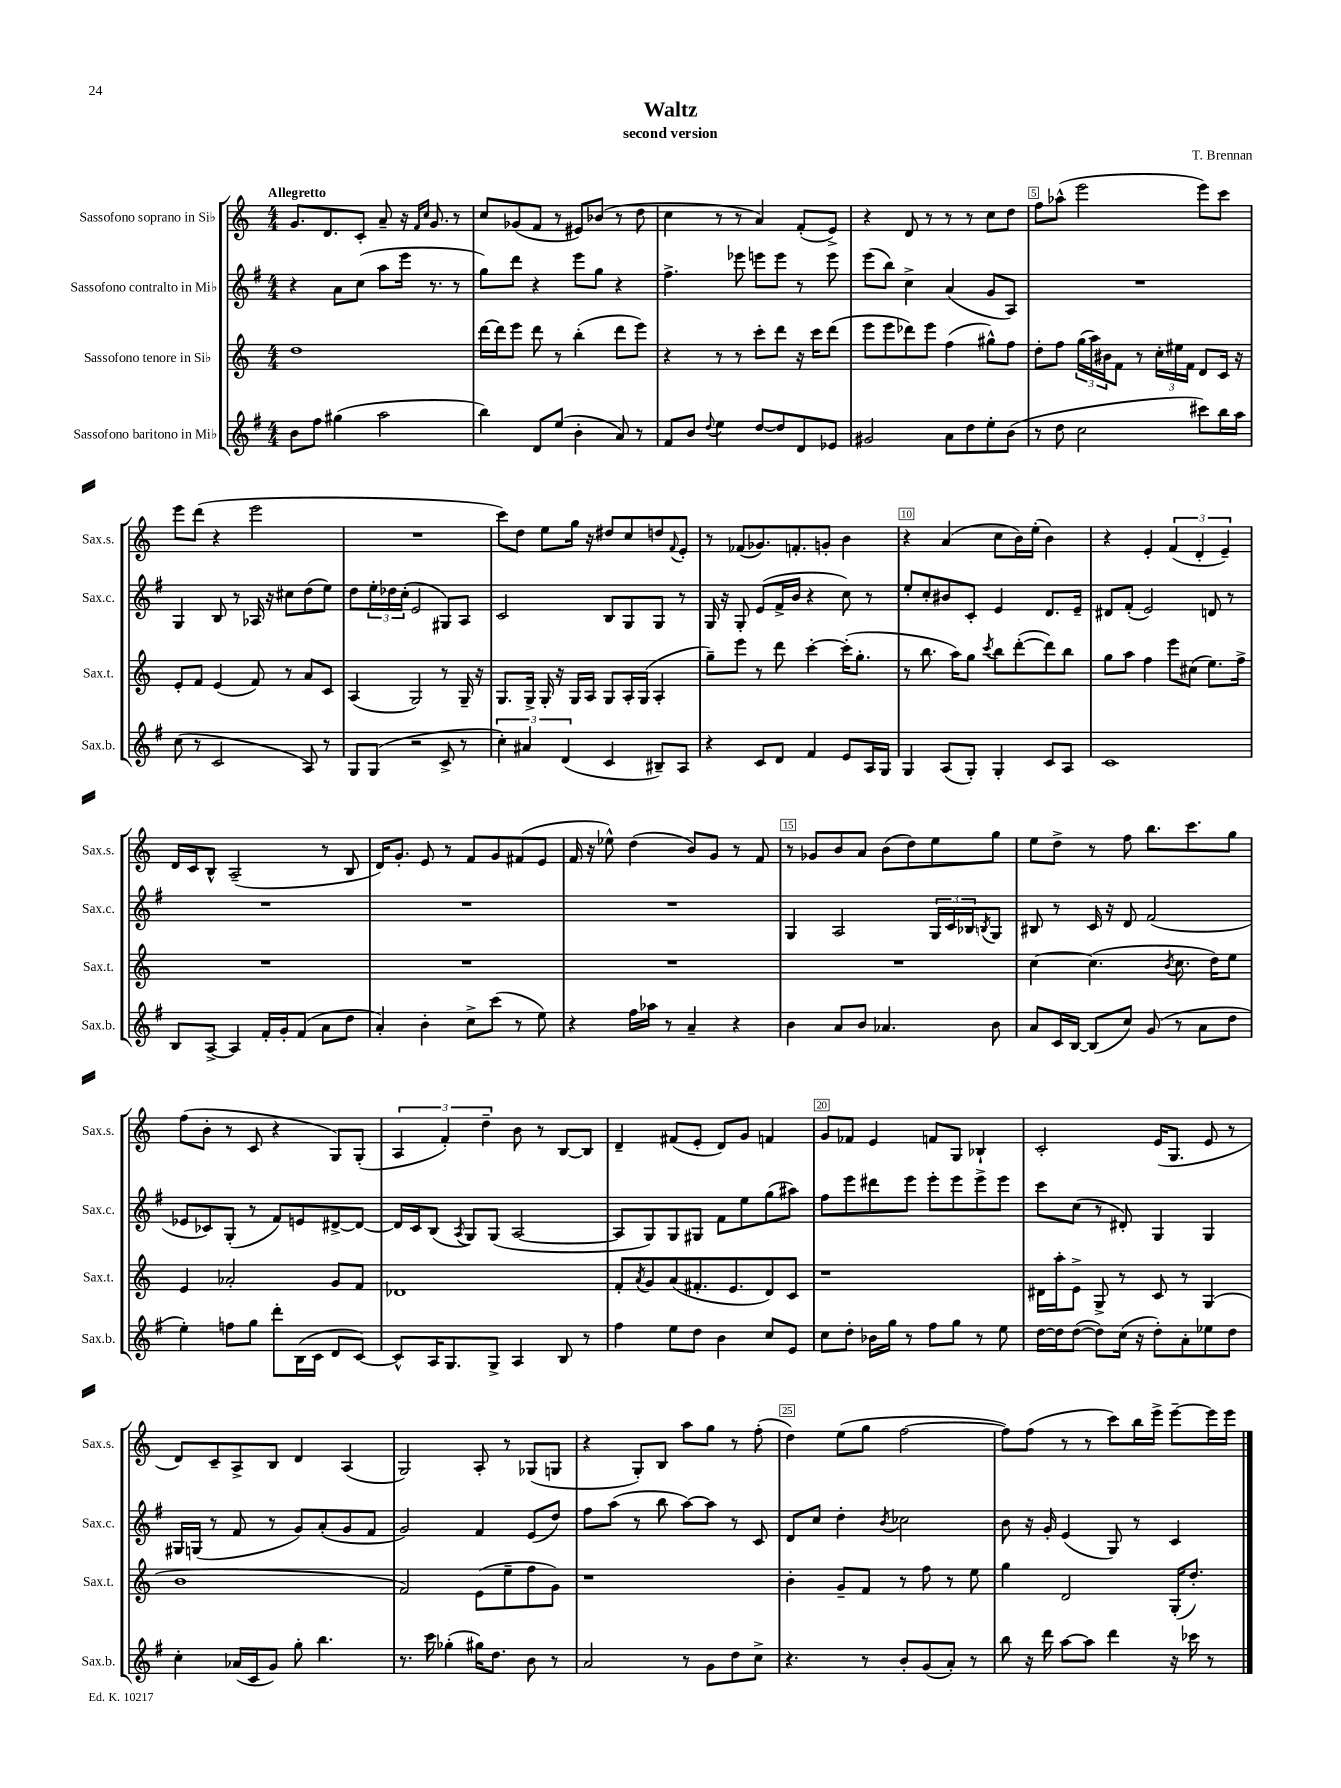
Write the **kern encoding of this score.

**kern	**kern	**kern	**kern
*staff4	*staff3	*staff2	*staff1
*clefG2	*clefG2	*clefG2	*clefG2
*k[f#]	*k[]	*k[f#]	*k[]
*M4/4	*M4/4	*M4/4	*M4/4
8b	1dd	4r	8.g
8ff#	.	.	.
.	.	.	8.d
(4gg#	.	8a	.
.	.	(8cc	8c'
2aa	.	8aa	8a~
.	.	16eee	16r
.	.	.	16qqf
.	.	.	16qqcc
.	.	8.r	8.g
.	.	8r	8r
=	=	=	=
4bb)	[16ddd	8gg)	8cc
.	16ddd]	.	.
.	8eee	8ddd	(8g-
8d	8ddd	4r	8f
(8ee	8r	.	8r
4b'	(4bb'	8eee	8e#)
.	.	8gg	(8b-
8a)	8ddd	4r	8r
8r	8eee)	.	8dd
=	=	=	=
8f#	4r	4.ff#^	4cc
8b	.	.	.
8qqdd	.	.	.
4ee	8r	.	8r
.	8r	8eee-	8r
[8dd	8ccc'	8eee	4a)
8dd]	8ddd	8eee	.
8d	16r	8r	(8f'
.	16ccc	.	.
8e-	(8ddd	8eee	8e^)
=	=	=	=
2g#	8eee	(8eee	4r
.	8eee	8bb)	.
.	8ddd-)	4cc^	8d
.	8eee	.	8r
8a	(4ff	(4a	8r
8dd	.	.	8r
8ee'	8gg#^^)	8g	8cc
(8b	8ff	8A)	8dd
=	=	=	=
8r	8dd'	1r	8ff
8dd	8ff	.	(8aa-^^
2cc	(24gg	.	2eee
.	24aa)	.	.
.	24b#	.	.
.	8f	.	.
.	8r	.	.
.	24cc'	.	.
.	24ee#	.	.
.	24f	.	.
8ccc#)	8d	.	8eee)
16bb	16c	.	8ccc
16aa	16r	.	.
=	=	=	=
(8cc	8e'	4G	8eee
8r	8f	.	(8ddd
2c	(4e	8B	4r
.	.	8r	.
.	8f)	16A-	2eee
.	.	16r	.
.	8r	8cc#	.
8A)	8a	(8dd	.
8r	8c	8ee)	.
=	=	=	=
8G	(4A	8dd	1r
(8G	.	24ee'	.
.	.	24dd-	.
.	.	(24cc'	.
2r	2G)	2e	.
8c^	8r	8G#)	.
8r	16G~	8A	.
.	16r	.	.
=	=	=	=
6cc')	8.G	2c	8ccc)
.	.	.	8dd
6a#	.	.	.
.	16G^	.	.
.	16G'	.	8ee
.	16r	.	.
(6d	.	.	.
.	16G	.	16gg
.	16A	.	16r
4c	8G	8B	8dd#
.	16A'	8G	8cc
.	(16G	.	.
8B#~)	4A'	8G	8dd
.	.	.	8qqf
8A	.	8r	8e'
=	=	=	=
4r	8gg~)	16G	8r
.	.	16r	.
.	8eee	8G'	(8f-
8c	8r	(8e	8.g-)
8d	8ddd	16f#^	.
.	.	16b	8.f'
4f#	[4ccc'	4r	.
.	.	.	8g'
8e	(16ccc']	8cc)	4b
.	8.gg'	.	.
16A	.	8r	.
16G	.	.	.
=	=	=	=
4G	8r	8ee'	4r
.	8.bb	8cc'	.
(8A	.	8b#	(4a
.	16aa)	.	.
8G')	8gg	8c'	.
.	8qccc	.	.
4G'	8bb	4e	8cc
.	([8ddd'	.	16b)
.	.	.	(16ee'
8c	8ddd])	8.d	4b)
8A	8bb	.	.
.	.	16e~	.
=	=	=	=
1c	8gg	8d#	4r
.	8aa	(8f#'	.
.	4ff	2e)	4e'
.	8eee	.	(6f
.	(8cc#	.	.
.	.	.	6d'
.	8.ee)	8d	.
.	.	.	6e~)
.	.	8r	.
.	16ff^	.	.
=	=	=	=
8B	1r	1r	16d
.	.	.	16c
[8A^	.	.	8B^^
4A]	.	.	(2A~
16f#'	.	.	.
16g'	.	.	.
(8f#	.	.	.
8a	.	.	8r
8dd	.	.	8B
=	=	=	=
4a')	1r	1r	16d)
.	.	.	8.g'
4b'	.	.	8e
.	.	.	8r
8cc^	.	.	8f
(8ccc	.	.	8g
8r	.	.	(8f#
8ee)	.	.	8e
=	=	=	=
4r	1r	1r	16f
.	.	.	16r
.	.	.	8ee-^^)
16ff#	.	.	(4dd
16aa-	.	.	.
8r	.	.	.
4a~	.	.	8b)
.	.	.	8g
4r	.	.	8r
.	.	.	8f
=	=	=	=
4b	1r	4G	8r
.	.	.	8g-
8a	.	2A	8b
8b	.	.	8a
4.a-	.	.	(8b
.	.	.	8dd)
.	.	24G	8ee
.	.	24c	.
.	.	24B-	.
.	.	8qB	.
8b	.	8G	8gg
=	=	=	=
8a	[4cc	8B#	8ee
16c	.	8r	8dd^
[16B	.	.	.
(8B]	(4.cc]	16c	8r
.	.	16r	.
8cc)	.	8d	8ff
(8g	.	(2f#	8.bb
.	8qb	.	.
8r	8.cc	.	.
.	.	.	8.ccc
8a	.	.	.
.	16dd)	.	.
8dd	8ee	.	8gg
=	=	=	=
4ee')	4e	8e-	(8ff
.	.	8c-)	8b'
8ff	2a-'	(8G'	8r
8gg	.	8r	8c
8ddd'	.	8f#)	4r
(16B	.	8e	.
16c	.	.	.
8d	8g	[8d#^	8G)
[8c)	8f	8d#_	(8G'
=	=	=	=
8c^^]	1d-	16d#]	6A
.	.	16c	.
16A	.	(8B	.
.	.	.	6f')
8.G	.	.	.
.	.	8qA	.
.	.	8G)	.
.	.	.	6dd~
8G^	.	(8G	.
4A	.	[2A	8b
.	.	.	8r
8B	.	.	[8B
8r	.	.	8B]
=	=	=	=
4ff#	8f'	8A]	4d~
.	8qa	.	.
.	8g	8G)	.
8ee	(8a	8G	(8f#
8dd	8.f#'	8G#	8e'
4b	.	8f#	8d)
.	8.e	.	.
.	.	8ee	8g
8cc	8d)	(8gg	4f
8e	8c	8aa#)	.
=	=	=	=
8cc	1r	8ff#	8g
8dd'	.	8eee	8f-
16b-	.	8ddd#	4e
16gg	.	.	.
8r	.	8eee	.
8ff#	.	8eee'	8f
8gg	.	8eee	8G
8r	.	8eee^	4B-`
8ee	.	8eee	.
=	=	=	=
[16dd	16d#	8ccc	2c'
16dd]	16aa'	.	.
([8dd	8e^	(8cc	.
8dd])	8G^	8r	.
(16cc	8r	8d#')	.
16r	.	.	.
8dd')	8c	4G	(16e
.	.	.	8.G
8a'	8r	.	.
8ee-	(4G	4G	8e
8dd	.	.	8r
=	=	=	=
4cc'	1b	16G#	8d)
.	.	(16G	.
.	.	8r	8c~
(16a-	.	8f#	8A^
16c	.	.	.
8g)	.	8r	8B
8gg'	.	8g)	4d
4.bb	.	(8a'	.
.	.	8g	(4A
.	.	8f#	.
=	=	=	=
8.r	2f)	2g)	2G)
16ccc	.	.	.
(4gg-'	.	.	.
16gg#)	(8e	4f#	8A'
8.dd	.	.	.
.	8ee~	.	8r
8b	8ff	(8e	(8G-
8r	8g)	8dd)	8G
=	=	=	=
2a	1r	8ff#	4r
.	.	(8aa	.
.	.	8r	8G')
.	.	8bb	8B
8r	.	[8aa)	8aa
8g	.	8aa]	8gg
8dd	.	8r	8r
8cc^	.	8c	(8ff'
=	=	=	=
4.r	4b'	8d	4dd)
.	.	8cc	.
.	8g~	4dd'	(8ee
8r	8f	.	8gg
.	.	8qb	.
8b'	8r	2cc-	[2ff
(8g	8ff	.	.
8a')	8r	.	.
8r	8ee	.	.
=	=	=	=
8bb	4gg	8b	8ff])
16r	.	16r	(8ff
16ddd	.	16g'	.
[8aa	2d	(4e	8r
8aa]	.	.	8r
4ddd	.	8G)	8ccc)
.	.	8r	16bb
.	.	.	16eee^
16r	(16G'	4c	[8eee~
16ccc-	8.dd')	.	.
8r	.	.	16eee]
.	.	.	16eee
==	==	==	==
*-	*-	*-	*-
